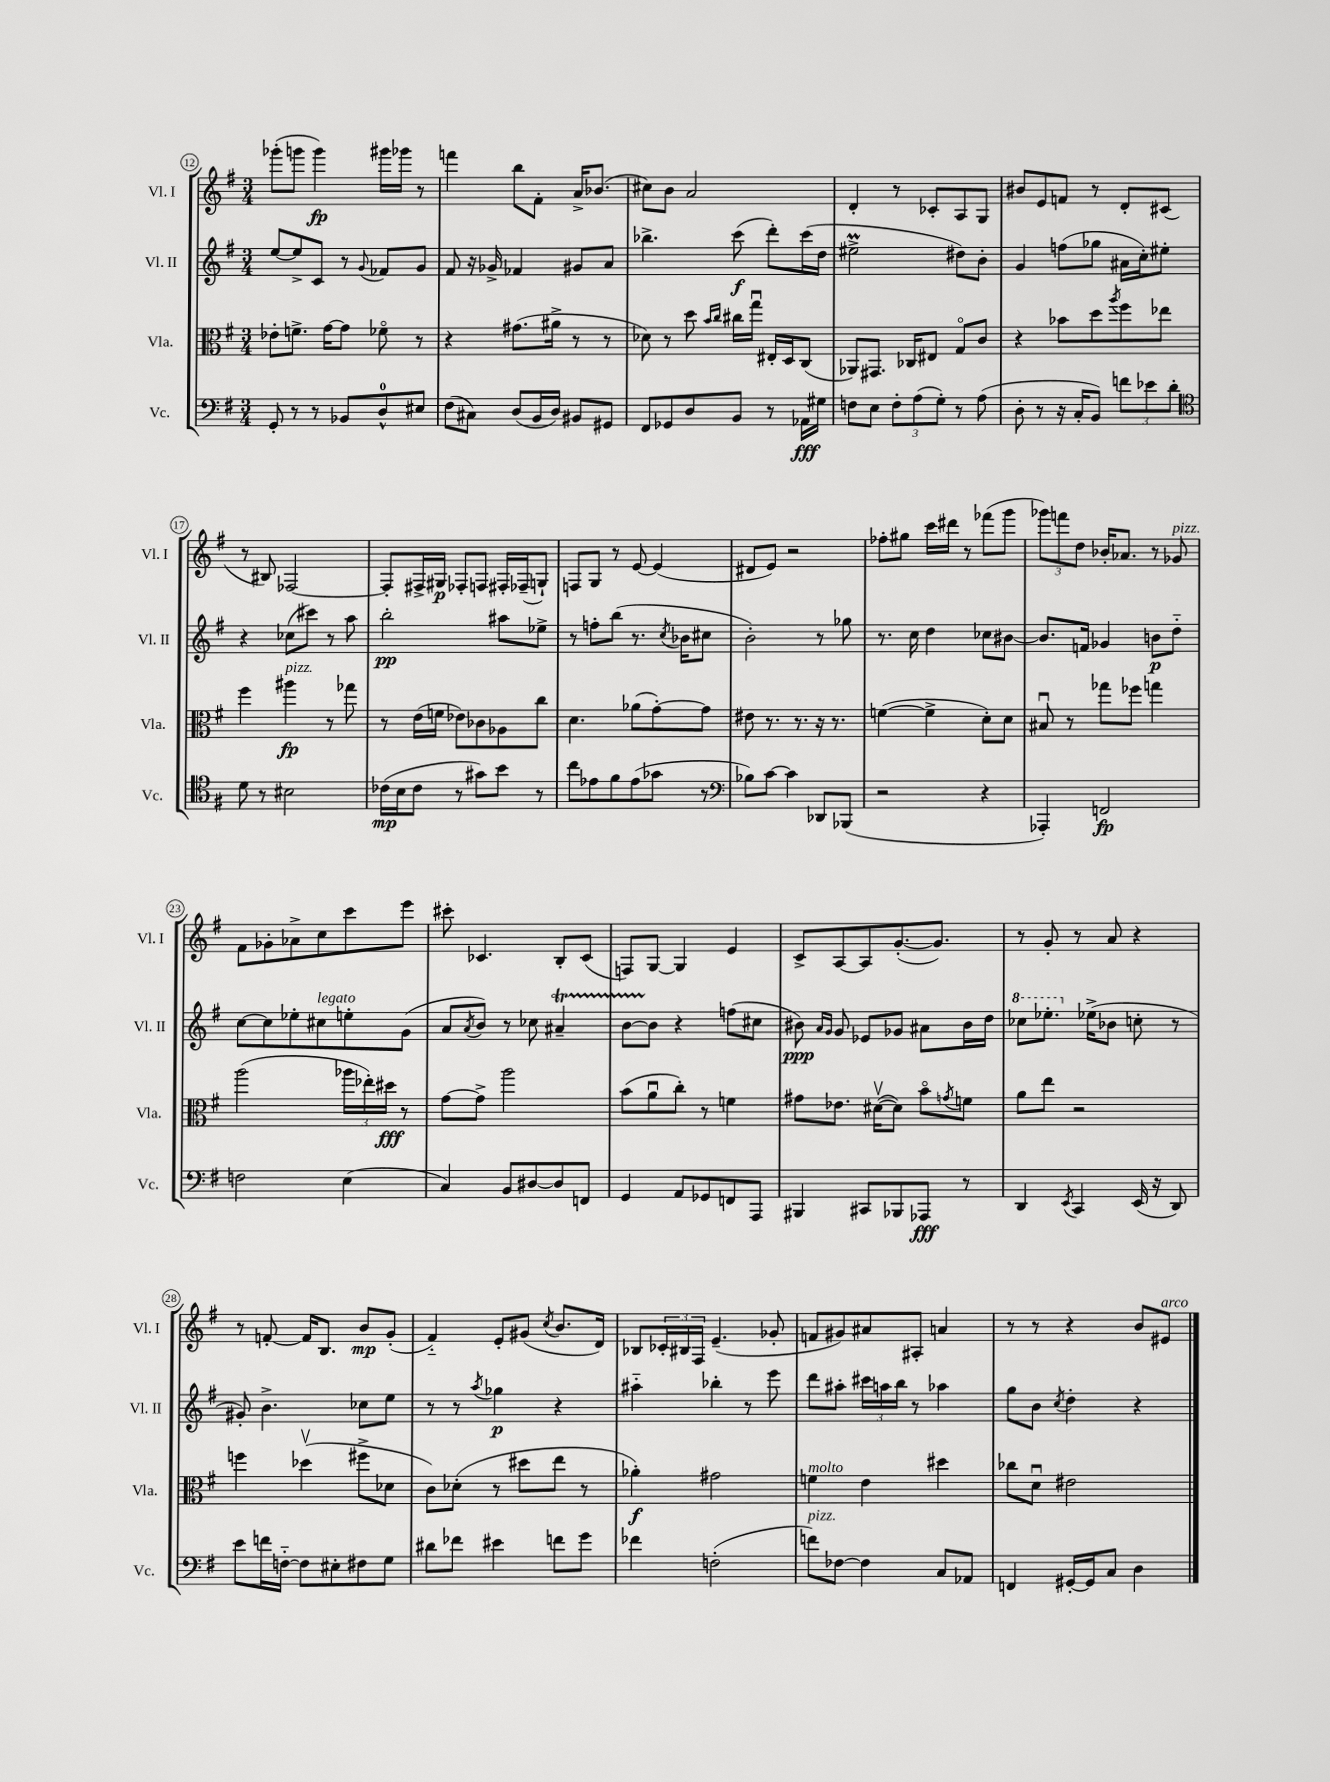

**kern	**dynam	**kern	**dynam	**kern	**dynam	**kern	**dynam
*part4	*part4	*part3	*part3	*part2	*part2	*part1	*part1
*staff4	*staff4	*staff3	*staff3	*staff2	*staff2	*staff1	*staff1
*I"Vc.	*	*I"Vla.	*	*I"Vl. II	*	*I"Vl. I	*
*I'Vc.	*	*I'Vla.	*	*I'Vl. II	*	*I'Vl. I	*
*clefF4	*	*clefC3	*	*clefG2	*	*clefG2	*
*k[f#]	*	*k[f#]	*	*k[f#]	*	*k[f#]	*
*M3/4	*	*M3/4	*	*M3/4	*	*M3/4	*
=12	=12	=12	=12	=12	=12	=12	=12
8GG'/	.	8e-X'\L	.	[8ee/L	.	(8ggg-X'\L	.
8r	.	8.fn^\J	.	8ee^/]	.	8gggn\J	.
8r	.	.	.	8c/J	.	4ggg\)	fp
.	.	[16g\KL	.	.	.	.	.
8BB-X/L	.	8g\J]	.	8r	.	.	.
.	.	.	.	8qqg/	.	.	.
8D^^/	.	8f-X\	.	8f-X/L	.	16ggg#X\LL	.
.	.	.	.	.	.	16ggg-X\JJ	.
8E#X/J	.	8r	.	8g/J	.	8r	.
=13	=13	=13	=13	=13	=13	=13	=13
(8F#\L	.	4r	.	8f#/	.	4fffn\	.
8C#X\J)	.	.	.	16r	.	.	.
.	.	.	.	16g-X^/	.	.	.
(8D/L	.	(8.g#X\L	.	4f-X/	.	8bb\L	.
16BB/L	.	.	.	.	.	8f#'\J	.
16D/JJ)	.	16a#X^\Jk	.	.	.	.	.
8BB#X/L	.	8r	.	8g#X/L	.	16a^/KL	.
.	.	.	.	.	.	(8.b-X/J	.
8GG#X/J	.	8r	.	8a/J	.	.	.
=14	=14	=14	=14	=14	=14	=14	=14
8FF#/L	.	8d-X\)	.	4.bb-X^\	.	8cc#X\L)	.
8GG-X/	.	8r	.	.	.	8b\J	.
8D/	.	8dd\	.	.	.	2a/	.
.	.	16qqb/LL	.	.	.	.	.
.	.	16qqcc/JJ	.	.	.	.	.
8BB/J	.	16cc#X\LL	.	(8ccc\	f	.	.
.	.	16ggu\JJ	.	.	.	.	.
8r	.	16E#X'/LL	.	8ddd'\L)	.	.	.
.	.	16D/J	.	.	.	.	.
16AA-X\LL	fff	(8C/J	.	(16ccc\L	.	.	.
16G#X\JJ	.	.	.	16dd\JJ	.	.	.
=15	=15	=15	=15	=15	=15	=15	=15
8Fn\L	.	8AA-X/L)	.	2ee#Xm^\	.	4d'/	.
8E\J	.	8.GG#X/J	.	.	.	.	.
12F'\L	.	.	.	.	.	8r	.
.	.	16C-X/KL	.	.	.	.	.
(12A\	.	.	.	.	.	.	.
.	.	8E#X/J	.	.	.	8c-X'/L	.
12G'\J)	.	.	.	.	.	.	.
8r	.	8G/L	.	8dd#X\L)	.	8A/	.
(8A\	.	8c/J	.	8b'\J	.	8G/J	.
=16	=16	=16	=16	=16	=16	=16	=16
8D'\	.	4r	.	4g/	.	8b#X/L	.
8r	.	.	.	.	.	8e/	.
16r	.	8b-X\L	.	(8ffn\L	.	8fn/J	.
16C'/KL	.	.	.	.	.	.	.
8BB/J)	.	8dd\	.	8gg-X\J	.	8r	.
.	.	8qaa/	.	.	.	.	.
12fn\L	.	8ff#\	.	16a#X\LL	.	8d'/L	.
.	.	.	.	16cc'\J)	.	.	.
12e-X\	.	.	.	.	.	.	.
.	.	8ee-X\J	.	8ee#X'\J	.	(8c#X/J	.
12d'\J	.	.	.	.	.	.	.
!!LO:LB:g=z
=17	=17	=17	=17	=17	=17	=17	=17
*clefC4	*	*	*	*	*	*	*
8d\	.	4ff#\	.	4r	.	8r	.
8r	.	.	.	.	.	8B#X/)	.
!	!	!LO:TX:a:i:t=pizz.	!	!	!	!	!
2B#X\	.	4aa#X\	fp	(8cc-X\L	.	[2F-X/	.
.	.	.	.	8ccc#X\J)	.	.	.
.	.	8r	.	8r	.	.	.
.	.	8gg-X\	.	8aa\	.	.	.
=18	=18	=18	=18	=18	=18	=18	=18
(16c-X\LL	mp	8r	.	2bb'\	pp	8F-'/L]	.
16B\J	.	.	.	.	.	.	.
8c-\J	.	(16e\LL	.	.	.	16F#X^/L	.
.	.	16fn\JJ	.	.	.	16G#X/JJ	p
8r	.	8e-X\L)	.	.	.	8F-X'/L	.
8g#X\L)	.	8c-X\	.	.	.	8Fn/J	.
8b\J	.	8A-X\	.	8aa#X\L	.	16F#X'/LL	.
.	.	.	.	.	.	(16F-X~/J	.
8r	.	8cc\J	.	8ee-X^\J	.	8Gn`/J)	.
=19	=19	=19	=19	=19	=19	=19	=19
8cc\L	.	4.d\	.	8r	.	8Fn/L	.
8e-X\	.	.	.	8ffn'\L	.	8G/J	.
8f#\	.	.	.	(8bb\J	.	8r	.
(8e-\	.	(8a-X\L	.	8.r	.	[8e/	.
8g-X\J	.	[8g'\)	.	.	.	(4e/]	.
.	.	.	.	8qcc/	.	.	.
.	.	.	.	16b-X\KL	.	.	.
8r	.	8g\J]	.	8cc#X\J	.	.	.
=20	=20	=20	=20	=20	=20	=20	=20
*clefF4	*	*	*	*	*	*	*
8B-X\L)	.	8e#X\	.	2b'\)	.	8d#X/L	.
[8c\J	.	8.r	.	.	.	8e/J)	.
4c\]	.	.	.	.	.	2r	.
.	.	8.r	.	.	.	.	.
8DD-X/L	.	16r	.	8r	.	.	.
.	.	8.r	.	.	.	.	.
(8BBB-X/J	.	.	.	8gg-X\	.	.	.
=21	=21	=21	=21	=21	=21	=21	=21
2r	.	([4fn\	.	8.r	.	8ff-X'\L	.
.	.	.	.	.	.	8gg#X\J	.
.	.	.	.	16cc\	.	.	.
.	.	4f^\]	.	4dd\	.	16ccc\LL	.
.	.	.	.	.	.	16ddd#X\JJ	.
.	.	.	.	.	.	8r	.
4r	.	8d'\L)	.	8cc-X\L	.	(8fff-X\L	.
.	.	8d\J	.	[8b#X\J	.	8ggg\J	.
=22	=22	=22	=22	=22	=22	=22	=22
4AAA-X'/)	.	8B#Xu/	.	8.b#/L]	.	12ggg-X\L)	.
.	.	.	.	.	.	12fffn\	.
.	.	8r	.	.	.	.	.
.	.	.	.	.	.	12dd\J	.
.	.	.	.	16fn/Jk	.	.	.
2FFn/	fp	8gg-X\L	.	4g-X/	.	16b-X'/KL	.
.	.	.	.	.	.	8.a-X/J	.
.	.	8ff-X\J	.	.	.	.	.
.	.	4ggn\	.	8bn\L	p	8r	.
!	!	!	!	!	!	!LO:TX:a:i:t=pizz.	!
.	.	.	.	8dd\J	.	8g-X/	.
!!LO:LB:g=z
=23	=23	=23	=23	=23	=23	=23	=23
2Fn\	.	(2aa\	.	[8cc\L	.	8f#\L	.
.	.	.	.	8cc\]	.	8g-X'\	.
.	.	.	.	8ee-X'\	.	8a-X^\	.
!	!	!	!	!LO:TX:a:i:t=legato	!	!	!
.	.	.	.	8cc#X\	.	8cc\	.
(4E\	.	24aa-X\LL	.	8een'\	.	8ccc\	.
.	.	24ee-X'\)	.	.	.	.	.
.	.	24dd#X\JJ	fff	.	.	.	.
.	.	8r	.	(8g\J	.	8eee\J	.
=24	=24	=24	=24	=24	=24	=24	=24
4C/)	.	[8g\L	.	8a/L	.	8ccc#X'\	.
.	.	.	.	8qa/	.	.	.
.	.	8g^\J]	.	8b/J)	.	4.c-X/	.
8BB/L	.	2aa\	.	8r	.	.	.
[8D#X/	.	.	.	8cc-X\	.	.	.
8D#/]	.	.	.	4a#Xt~/	.	8B'/L	.
8FFn/J	.	.	.	.	.	(8c-/J	.
=25	=25	=25	=25	=25	=25	=25	=25
4GG/	.	(8b\L	.	[8bTTT\L	.	8Fn/L)	.
.	.	8au\	.	8b\J]	.	[8G/J	.
8AA/L	.	8cc'\J)	.	4r	.	4G/]	.
8GG-X/	.	8r	.	.	.	.	.
8FFn/	.	4fn\	.	(8ffn\L	.	4e/	.
8AAA/J	.	.	.	8cc#X\J	.	.	.
=26	=26	=26	=26	=26	=26	=26	=26
4BBB#X/	.	8g#X\L	.	8b#X\)	ppp	8c^/L	.
.	.	.	.	16qqa/LL	.	.	.
.	.	.	.	16qqg/JJ	.	.	.
.	.	8.e-X\J	.	8g/	.	[8A/	.
8CC#X/L	.	.	.	8e-X/L	.	8A/]	.
.	.	([16d#Xv\KL	.	.	.	.	.
8BBB-X/	.	8d#\J])	.	8g-X/J	.	([8.g'/	.
8AAA-X/J	fff	8b\L	.	8a#X\L	.	.	.
.	.	.	.	.	.	8.g/J])	.
.	.	8qgn/	.	.	.	.	.
8r	.	8fn\J	.	16b#\L	.	.	.
.	.	.	.	16dd\JJ	.	.	.
=27	=27	=27	=27	=27	=27	=27	=27
*	*	*	*	*8va	*	*	*
4DD/	.	8a\L	.	8ccc-X\L	.	8r	.
.	.	8ee\J	.	8.eee-X'\J	.	8g'/	.
8qEE/	.	.	.	.	.	.	.
4CC/	.	2r	.	.	.	8r	.
*	*	*	*	*X8va	*	*	*
.	.	.	.	(16ee-X^\KL	.	.	.
.	.	.	.	8b-X\J	.	8a/	.
(16EE/	.	.	.	8ccn'\	.	4r	.
16r	.	.	.	.	.	.	.
8DD/)	.	.	.	8r	.	.	.
!!LO:LB:g=z
=28	=28	=28	=28	=28	=28	=28	=28
8e\L	.	4ffn\	.	8g#X'/)	.	8r	.
16fn\L	.	.	.	4.b^\	.	[8fn'/	.
[16Fn\JJ	.	.	.	.	.	.	.
8F\L]	.	(4dd-Xv\	.	.	.	16f/KL]	.
.	.	.	.	.	.	8.B/J	.
8E#X'\	.	.	.	.	.	.	.
8F#X\	.	8ff#X^\L	.	8cc-X\L	.	8b/L	mp
8G\J	.	8d-X\J	.	8ee\J	.	(8g'/J	.
=29	=29	=29	=29	=29	=29	=29	=29
8d#X\L	.	8c\L)	.	8r	.	4f#/)	.
8f-X\J	.	(8d-X'\J	.	8r	.	.	.
.	.	.	.	8qaa/	.	.	.
4e#X\	.	8r	.	4gg-X\	p	8e'/L	.
.	.	8dd#X\L	.	.	.	(8g#X/J	.
.	.	.	.	.	.	8qcc/	.
8fn\L	.	8ee\J	.	4r	.	8.b/L	.
8g\J	.	8r	.	.	.	.	.
.	.	.	.	.	.	16d/Jk)	.
=30	=30	=30	=30	=30	=30	=30	=30
4f-X\	.	4a-X'\)	f	4aa#X\	.	8B-X/L	.
.	.	.	.	.	.	24c-X'/L	.
.	.	.	.	.	.	24B#X/	.
.	.	.	.	.	.	24F#/JJ	.
(2Fn'\	.	2g#X\	.	4bb-X'\	.	(4.e~/	.
.	.	.	.	8r	.	.	.
.	.	.	.	8eee\	.	8g-X'/	.
=31	=31	=31	=31	=31	=31	=31	=31
!	!	!LO:TX:a:i:t=molto	!	!	!	!	!
!LO:TX:a:i:t=pizz.	!	!	!	!	!	!	!
8fn\L)	.	4fn\	.	8ddd\L	.	8fn/L	.
[8F-X\J	.	.	.	8aa#X'\J	.	8g#X/)	.
4F-\]	.	4e\	.	24ccc#X\LL	.	8a#X/	.
.	.	.	.	24aan\	.	.	.
.	.	.	.	24bb\JJ	.	.	.
.	.	.	.	8r	.	8A#X'/J	.
8C/L	.	4dd#X\	.	4aa-X\	.	4an/	.
8AA-X/J	.	.	.	.	.	.	.
=32	=32	=32	=32	=32	=32	=32	=32
4FFn/	.	8cc-X\L	.	8gg\L	.	8r	.
.	.	8du\J	.	8b\J	.	8r	.
.	.	.	.	8qcc/	.	.	.
[16GG#X'/LL	.	2e#X\	.	4dd'\	.	4r	.
16GG#/J]	.	.	.	.	.	.	.
8C/J	.	.	.	.	.	.	.
4D\	.	.	.	4r	.	8b/L	.
!	!	!	!	!	!	!LO:TX:a:i:t=arco	!
.	.	.	.	.	.	8e#X/J	.
==	==	==	==	==	==	==	==
*-	*-	*-	*-	*-	*-	*-	*-
